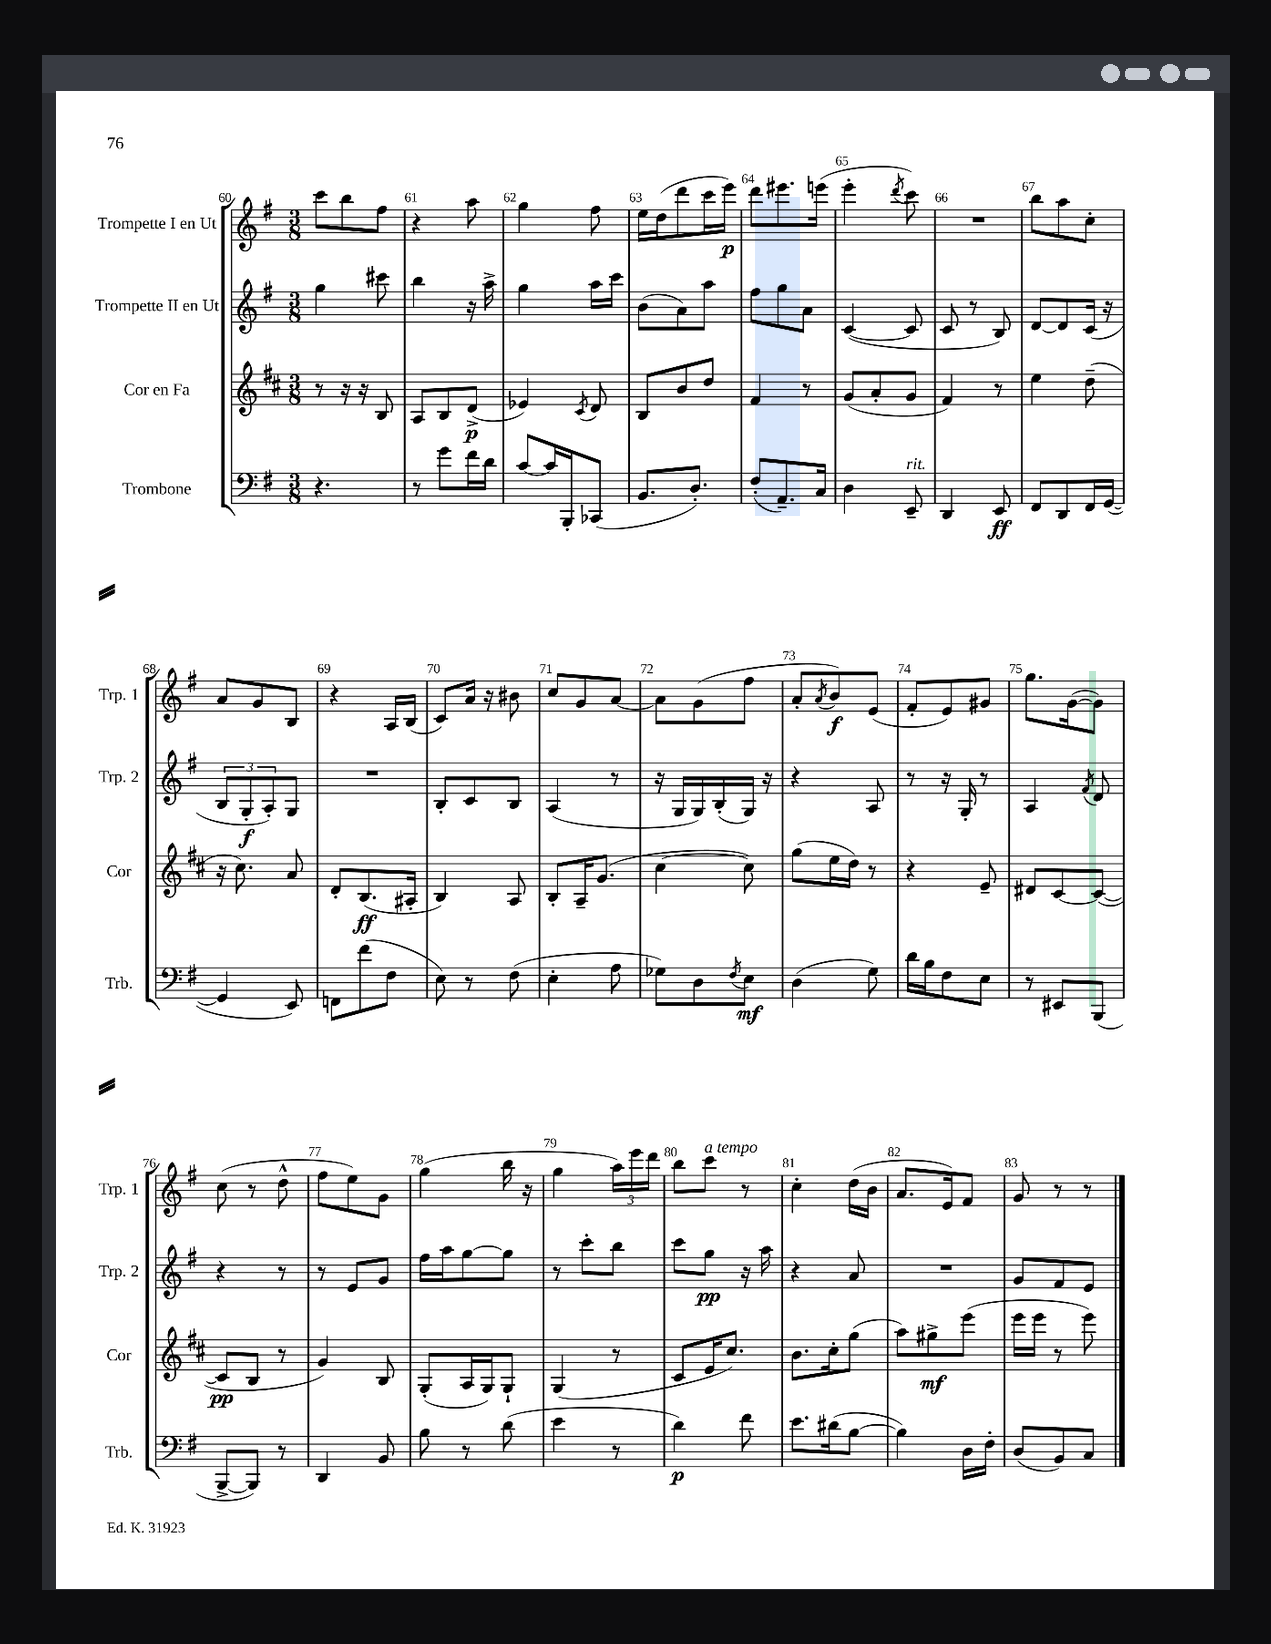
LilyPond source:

<<
\new StaffGroup <<
\new Staff = "s0" \with { instrumentName = "Trompette I en Ut" shortInstrumentName = "Trp. 1" } {
    \clef treble \key g \major \numericTimeSignature \time 3/8
    c'''8 b''8 fis''8 |
    r4 a''8 |
    g''4 fis''8 |
    e''16 d''16( d'''8 c'''16 e'''16\p) |
    d'''8 eis'''8. e'''16( |
    e'''4-. \acciaccatura { d'''8 } c'''8) |
    R4. |
    b''8 a''8 c''8-. |
    a'8 g'8 b8 |
    r4 a16 b16( |
    c'8) a'16 r16 bis'8 |
    c''8 g'8 a'8~ |
    a'8 g'8( fis''8 |
    a'8-. \acciaccatura { a'8 } b'8\f) e'8( |
    fis'8-. e'8) gis'8 |
    g''8. g'16~( g'8) |
    c''8( r8 d''8-^ |
    fis''8 e''8) g'8 |
    g''4( b''16 r16 |
    g''4 \tuplet 3/2 { a''16) e'''16 d'''16 } |
    b''8 c'''8^\markup { \italic "a tempo" } r8 |
    c''4-. d''16( b'16 |
    a'8. e'16) fis'8 |
    g'8 r8 r8 \bar "|." |
}
\new Staff = "s1" \with { instrumentName = "Trompette II en Ut" shortInstrumentName = "Trp. 2" } {
    \clef treble \key g \major \numericTimeSignature \time 3/8
    g''4 cis'''8 |
    b''4 r16 a''16-> |
    g''4 a''16 c'''16 |
    b'8( a'8) a''8 |
    fis''8 g''8 a'8 |
    c'4~( c'8 |
    c'8 r8 b8) |
    d'8~ d'8 c'16( r16 |
    \tuplet 3/2 { b8 g8-.\f a8-.) } g8 |
    R4. |
    b8-. c'8 b8 |
    a4( r8 |
    r16 g16 g16) b16-.( g16) r16 |
    r4 a8 |
    r8 r16 g16-. r8 |
    a4 \acciaccatura { fis'8 } d'8 |
    r4 r8 |
    r8 e'8 g'8 |
    fis''16 a''16 g''8~ g''8 |
    r8 c'''8-. b''8 |
    c'''8 g''8\pp r16 a''16 |
    r4 a'8 |
    R4. |
    g'8 fis'8 e'8 \bar "|." |
}
\new Staff = "s2" \with { instrumentName = "Cor en Fa" shortInstrumentName = "Cor" } {
    \clef treble \key d \major \numericTimeSignature \time 3/8
    r8 r16 r16 b8 |
    a8 b8 d'8->\p( |
    ees'4) \acciaccatura { cis'8 } d'8 |
    b8 b'8 d''8 |
    fis'4 r8 |
    g'8( a'8-. g'8 |
    fis'4) r8 |
    e''4 d''8--( |
    r16 cis''8.) a'8 |
    d'8-. b8.\ff( ais16-. |
    b4) a8 |
    b8-. a16-- g'8.( |
    cis''4~ cis''8) |
    g''8( e''16 d''16) r8 |
    r4 e'8-- |
    dis'8 cis'8~ cis'8~( |
    cis'8\pp b8 r8 |
    g'4) b8 |
    g8-.( a16 g16) g8-! |
    g4( r8 |
    cis'8 e'16 cis''8.) |
    b'8. cis''16-. g''8( |
    a''8) gis''8->\mf e'''8( |
    e'''16 e'''16 r8 e'''8) \bar "|." |
}
\new Staff = "s3" \with { instrumentName = "Trombone" shortInstrumentName = "Trb." } {
    \clef bass \key g \major \numericTimeSignature \time 3/8
    r4. |
    r8 g'8 fis'16 d'16 |
    c'8~ c'16 b,,16-. ces,8( |
    b,8. d8.-.) |
    fis8-.( a,8.--) c16 |
    d4 e,8--^\markup { \italic "rit." } |
    d,4 e,8\ff |
    fis,8 d,8 fis,16 g,16~( |
    g,4 e,8) |
    f,8 fis'8( fis8 |
    e8) r8 fis8( |
    e4-. a8 |
    ges8) d8 \acciaccatura { fis8 } e8\mf |
    d4( g8) |
    d'16 b16 fis8 e8 |
    r8 eis,8 b,,8( |
    b,,8~-> b,,8) r8 |
    d,4 b,8 |
    b8 r8 d'8( |
    e'4 r8 |
    d'4\p) fis'8 |
    e'8. dis'16( b8~ |
    b4) d16 fis16-. |
    d8( b,8) c8 \bar "|." |
}
>>
>>
\layout { \context { \Score currentBarNumber = #60 \override BarNumber.break-visibility = ##(#f #t #t) barNumberVisibility = #all-bar-numbers-visible } }
